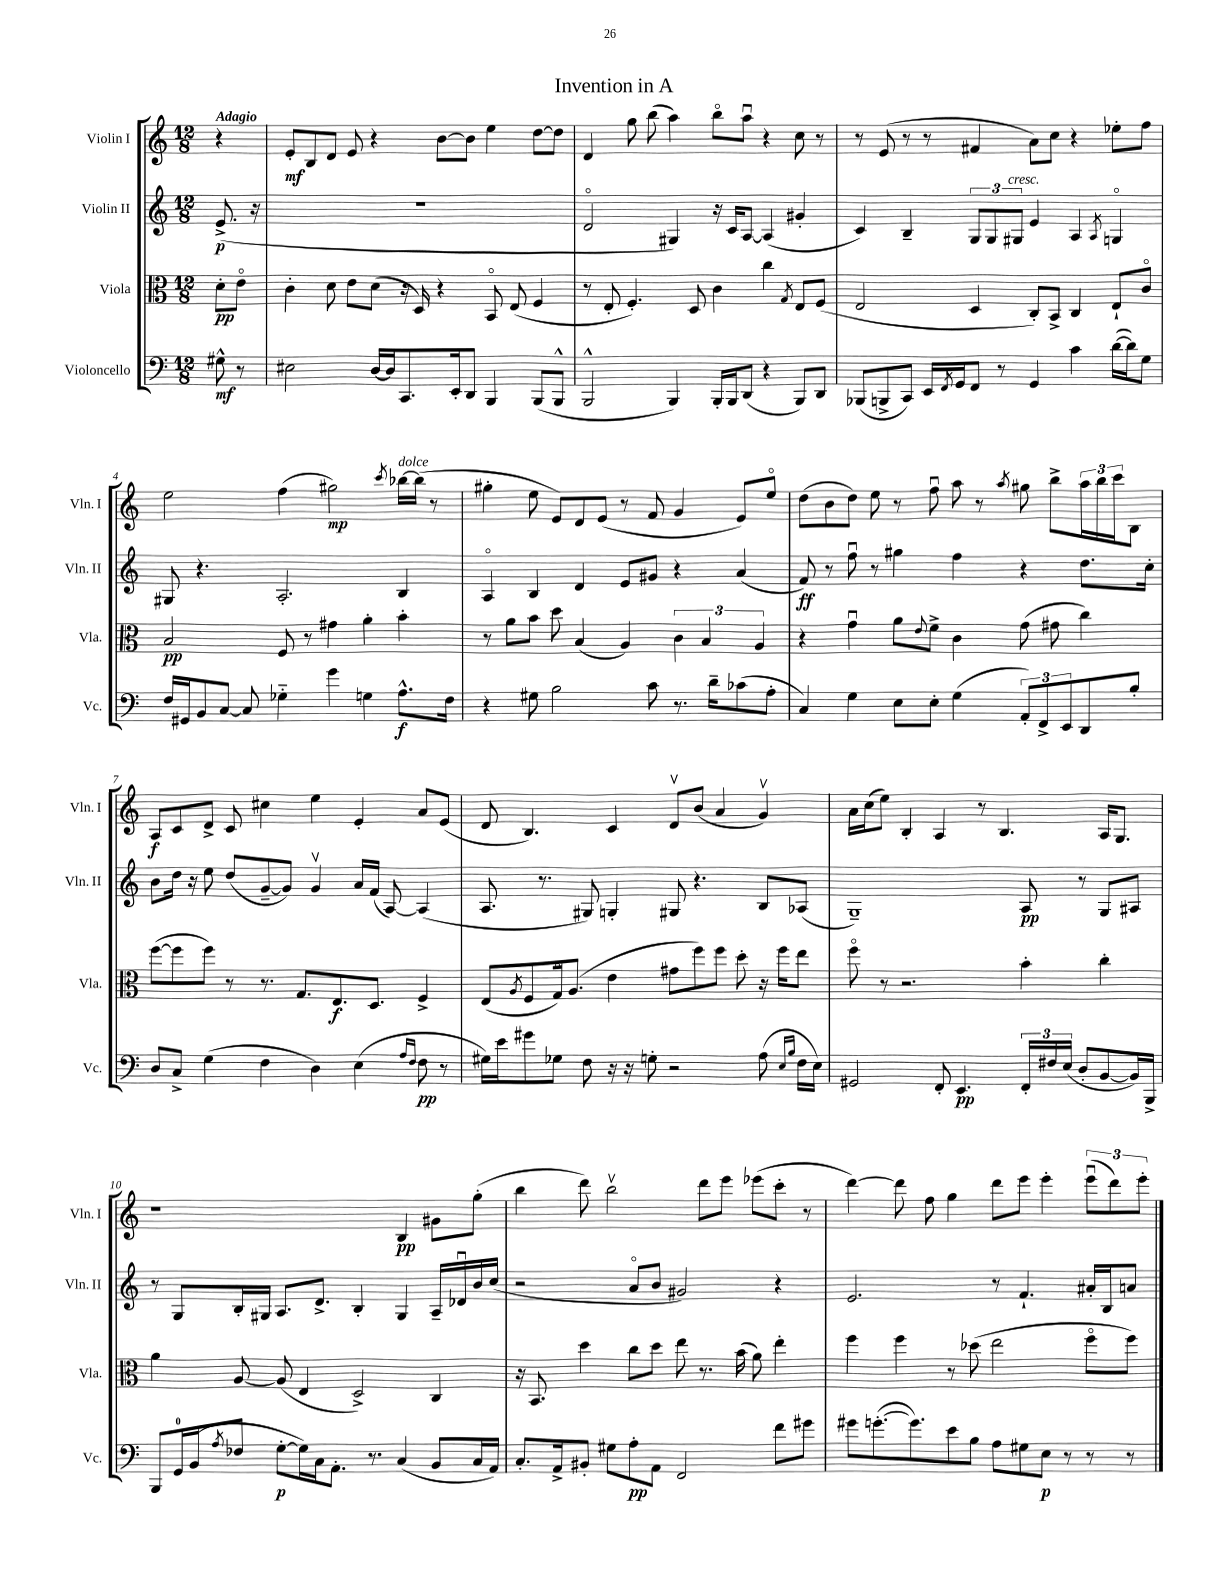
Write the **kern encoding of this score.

**kern	**dynam	**kern	**dynam	**kern	**dynam	**kern	**dynam
*part4	*part4	*part3	*part3	*part2	*part2	*part1	*part1
*staff4	*staff4	*staff3	*staff3	*staff2	*staff2	*staff1	*staff1
*I"Violoncello	*	*I"Viola	*	*I"Violin II	*	*I"Violin I	*
*I'Vc.	*	*I'Vla.	*	*I'Vln. II	*	*I'Vln. I	*
*clefF4	*	*clefC3	*	*clefG2	*	*clefG2	*
*k[]	*	*k[]	*	*k[]	*	*k[]	*
*M12/8	*	*M12/8	*	*M12/8	*	*M12/8	*
=	=	=	=	=	=	=	=
!	!	!	!	!	!	!LO:TX:a:B:t=Adagio	!
8G#X^^\	mf	8d'\L	pp	(8.e^/	p	4r	.
8r	.	8e\J	.	.	.	.	.
.	.	.	.	16r	.	.	.
=1	=1	=1	=1	=1	=1	=1	=1
2E#X\	.	4c'\	.	1.r	.	8e'/L	mf
.	.	.	.	.	.	8B/	.
.	.	8d\	.	.	.	8d/J	.
.	.	8e\L	.	.	.	8e/	.
[16D/LL	.	(8d\J	.	.	.	4r	.
16D/J]	.	.	.	.	.	.	.
8.CC/	.	16r	.	.	.	.	.
.	.	16D/)	.	.	.	.	.
.	.	4r	.	.	.	[8b\L	.
16EE'/k	.	.	.	.	.	.	.
8DD/J	.	.	.	.	.	8b\J]	.
4BBB/	.	8BB/	.	.	.	4ee\	.
.	.	(8E/	.	.	.	.	.
(8BBB/L	.	4F/	.	.	.	[8dd\L	.
8BBB^^/J	.	.	.	.	.	8dd\J]	.
=2	=2	=2	=2	=2	=2	=2	=2
2BBB^^/	.	8r	.	2d/	.	4d/	.
.	.	8E'/	.	.	.	.	.
.	.	4.F'/)	.	.	.	8gg\	.
.	.	.	.	.	.	(8bb\	.
4BBB/)	.	.	.	4G#X/)	.	4aa\)	.
.	.	8D/	.	.	.	.	.
16BBB'/LL	.	4c\	.	16r	.	8bb\L	.
16BBB/J	.	.	.	16c/KL	.	.	.
(8DD/J	.	.	.	[8A/J	.	8aau\J	.
4r	.	4cc\	.	(4A/]	.	4r	.
.	.	8qG/	.	.	.	.	.
8BBB/L)	.	8E/L	.	4g#X'/	.	8cc\	.
8DD/J	.	(8F/J	.	.	.	8r	.
=3	=3	=3	=3	=3	=3	=3	=3
(8BBB-X/L	.	2E/	.	4c/)	.	8r	.
8BBBn^/	.	.	.	.	.	(8e/	.
8CC/J)	.	.	.	4B~/	.	8r	.
16EE/LL	.	.	.	.	.	8r	.
8qFF/	.	.	.	.	.	.	.
16GG/J	.	.	.	.	.	.	.
8FF/J	.	4D/	.	12G/L	.	4f#X/	.
.	.	.	.	12G/	.	.	.
8r	.	.	.	.	.	.	.
!	!	!	!	!LO:TX:a:i:t=cresc.	!	!	!
.	.	.	.	12G#X/J	.	.	.
4GG/	.	8C'/L)	.	4e/	.	8a\L)	.
.	.	8BB^/J	.	.	.	8cc\J	.
4c\	.	4C/	.	4A/	.	4r	.
.	.	.	.	8qA/	.	.	.
([16d\LL	.	8E`/L	.	4Gn/	.	8ee-X'\L	.
16d\J])	.	.	.	.	.	.	.
8G\J	.	8c/J	.	.	.	8ff\J	.
!!LO:LB:g=z
=4	=4	=4	=4	=4	=4	=4	=4
16F/LL	.	2B/	pp	8G#X/	.	2ee\	.
16GG#X/J	.	.	.	.	.	.	.
8BB/	.	.	.	4.r	.	.	.
[8C/J	.	.	.	.	.	.	.
8C/]	.	.	.	.	.	.	.
4G-X\	.	8F/	.	2.A'/	.	(4ff\	.
.	.	8r	.	.	.	.	.
4g\	.	4g#X\	.	.	.	2gg#X\)	mp
4Gn\	.	4a'\	.	.	.	.	.
.	.	.	.	.	.	8qccc/	.
!	!	!	!	!	!	!LO:TX:a:i:t=dolce	!
8.A^^\L	f	4b'\	.	4B/	.	[16bb-X\LL	.
.	.	.	.	.	.	(16bb-\JJ]	.
.	.	.	.	.	.	8r	.
16F\Jk	.	.	.	.	.	.	.
=5	=5	=5	=5	=5	=5	=5	=5
4r	.	8r	.	4A/	.	4gg#X'\	.
.	.	8a\L	.	.	.	.	.
8G#X\	.	8b\J	.	4B/	.	8ee\	.
2B\	.	8dd\	.	.	.	8e/L)	.
.	.	(4B/	.	4d/	.	8d/	.
.	.	.	.	.	.	(8e/J	.
.	.	4A/)	.	8e/L	.	8r	.
8c\	.	.	.	8g#X/J	.	8f/	.
8.r	.	6c\	.	4r	.	4g/	.
.	.	6B/	.	.	.	.	.
16d~\KL	.	.	.	.	.	.	.
(8c-X\	.	.	.	(4a/	.	8e/L)	.
.	.	6A/	.	.	.	.	.
8A'\J	.	.	.	.	.	8ee/J	.
=6	=6	=6	=6	=6	=6	=6	=6
4C/)	.	4r	.	8f/)	ff	(8dd\L	.
.	.	.	.	8r	.	8b\	.
4G\	.	4gu\	.	8ffu\	.	8dd\J)	.
.	.	.	.	8r	.	8ee\	.
8E\L	.	8a\L	.	4gg#X\	.	8r	.
.	.	8qqe/	.	.	.	.	.
8E'\J	.	8f^\J	.	.	.	8ffu\	.
(4G\	.	4c\	.	4ff\	.	8aa\	.
.	.	.	.	.	.	8r	.
.	.	.	.	.	.	8qaa/	.
12AA'/L)	.	(8g\	.	4r	.	8gg#X\	.
12FF^/	.	.	.	.	.	.	.
.	.	8g#X\	.	.	.	8bb^\L	.
12EE/	.	.	.	.	.	.	.
8DD/	.	4cc\)	.	8.dd\L	.	24aa\L	.
.	.	.	.	.	.	24bb\	.
.	.	.	.	.	.	24ccc\J	.
8B'/J	.	.	.	.	.	8B\J	.
.	.	.	.	16cc'\Jk	.	.	.
!!LO:LB:g=z
=7	=7	=7	=7	=7	=7	=7	=7
8D/L	.	([8ff\L	.	8b\L	.	8A/L	f
8C^/J	.	8ff\]	.	16dd\Jk	.	8c/	.
.	.	.	.	16r	.	.	.
(4G\	.	8ff\J)	.	8ee\	.	8d^/J	.
.	.	8r	.	(8dd/L	.	8c/	.
4F\	.	8.r	.	[8g~/	.	4cc#X\	.
.	.	.	.	8g/J])	.	.	.
.	.	8.G/L	.	.	.	.	.
4D\)	.	.	.	4gv/	.	4ee\	.
.	.	8.E/	f	.	.	.	.
(4E\	.	.	.	16a/LL	.	4e'/	.
.	.	8.D/J	.	(16f/JJ	.	.	.
.	.	.	.	[8A/)	.	.	.
16qqA/LL	.	.	.	.	.	.	.
16qqF/JJ	.	.	.	.	.	.	.
8F\	pp	4F^/	.	(4A/]	.	8a/L	.
8r	.	.	.	.	.	(8e/J	.
=8	=8	=8	=8	=8	=8	=8	=8
16G#X\LL)	.	(8E/L	.	8.A/	.	8d/	.
16e\J	.	.	.	.	.	.	.
.	.	8qA/	.	.	.	.	.
8g#X\	.	8F/	.	.	.	4.B/)	.
.	.	.	.	8.r	.	.	.
8G-X\J	.	16G/k)	.	.	.	.	.
.	.	(8.A/J	.	.	.	.	.
8F\	.	.	.	8G#X/)	.	.	.
16r	.	4e\	.	4Gn'/	.	4c/	.
16r	.	.	.	.	.	.	.
8Gn'\	.	.	.	.	.	.	.
2r	.	8g#X\L	.	8G#X/	.	8dv/L	.
.	.	8ff\)	.	4.r	.	(8b/J	.
.	.	8ff\J	.	.	.	4a/	.
.	.	8dd'\	.	.	.	.	.
(8A\	.	16r	.	8B/L	.	4gv/)	.
.	.	16ff\KL	.	.	.	.	.
16qqE/LL	.	.	.	.	.	.	.
16qqB/JJ	.	.	.	.	.	.	.
16F\LL	.	8ee\J	.	(8A-X/J	.	.	.
16E\JJ)	.	.	.	.	.	.	.
=9	=9	=9	=9	=9	=9	=9	=9
2GG#X/	.	8ff\	.	1G~)	.	16a\LL	.
.	.	.	.	.	.	(16cc\J	.
.	.	8r	.	.	.	8ee\J)	.
.	.	2.r	.	.	.	4B'/	.
8FF'/	.	.	.	.	.	4A/	.
4.EE/	pp	.	.	.	.	.	.
.	.	.	.	.	.	8r	.
.	.	.	.	.	.	4.B/	.
24FF'/LL	.	4b'\	.	8A/	pp	.	.
24F#X/	.	.	.	.	.	.	.
(24E/JJ	.	.	.	.	.	.	.
8D'/L	.	.	.	8r	.	.	.
[8BB/	.	4cc'\	.	8G/L	.	16A/KL	.
.	.	.	.	.	.	8.G/J	.
16BB/L])	.	.	.	8A#X/J	.	.	.
16BBB^/JJ	.	.	.	.	.	.	.
!!LO:LB:g=z
=10	=10	=10	=10	=10	=10	=10	=10
8BBB/L	.	4a\	.	8r	.	1r	.
16GG/L	.	.	.	8G/L	.	.	.
(16BB/J	.	.	.	.	.	.	.
8qA/	.	.	.	.	.	.	.
8F-X/J	.	[8A/	.	16B'/L	.	.	.
.	.	.	.	16G#X/JJ	.	.	.
[8G'\L	p	(8A/]	.	8.A/L	.	.	.
16G\L])	.	4E/	.	.	.	.	.
16C\J	.	.	.	8.d^/J	.	.	.
8.AA'\J	.	.	.	.	.	.	.
.	.	2D^/)	.	4B'/	.	.	.
8.r	.	.	.	.	.	.	.
(4C/	.	.	.	4G#/	.	4B/	pp
8BB/L	.	4C/	.	16A~/LL	.	8g#X\L	.
.	.	.	.	16d-Xu/	.	.	.
16C/L	.	.	.	16b/	.	(8gg'\J	.
16AA/JJ)	.	.	.	(16cc/JJ	.	.	.
=11	=11	=11	=11	=11	=11	=11	=11
8.C'/L	.	16r	.	2r	.	4bb\	.
.	.	8.BB/	.	.	.	.	.
16AA^/k	.	.	.	.	.	.	.
8BB#X'/J	.	4dd\	.	.	.	8ddd\)	.
8G#X\L	.	.	.	.	.	2bbv\	.
8A'\	pp	8cc\L	.	8a/L	.	.	.
8AA\J	.	8dd\J	.	8b/J	.	.	.
2FF/	.	8ee\	.	2g#X/)	.	.	.
.	.	8.r	.	.	.	8ddd\L	.
.	.	.	.	.	.	8eee\J	.
.	.	(16b\	.	.	.	.	.
.	.	8a\)	.	.	.	(8eee-X\L	.
8f\L	.	4ee'\	.	4r	.	8ccc'\J	.
8g#X\J	.	.	.	.	.	8r	.
=12	=12	=12	=12	=12	=12	=12	=12
8g#X\L	.	4ff\	.	2.e/	.	[4ddd\)	.
([8.gn'\	.	.	.	.	.	.	.
.	.	4ff\	.	.	.	8ddd\]	.
8.g\])	.	.	.	.	.	.	.
.	.	.	.	.	.	8ff\	.
8e\	.	8r	.	.	.	4gg\	.
8B\J	.	(8dd-X\	.	.	.	.	.
8A\L	.	2ee\	.	8r	.	8ddd\L	.
8G#X\	.	.	.	4.f`/	.	8eee\J	.
8E\J	p	.	.	.	.	4eee'\	.
8r	.	.	.	.	.	.	.
8r	.	8ff\L	.	16a#X'/LL	.	(12eeeu\L	.
.	.	.	.	16B/J	.	.	.
.	.	.	.	.	.	12ddd\)	.
8r	.	8ff\J)	.	8an/J	.	.	.
.	.	.	.	.	.	12eee'\J	.
==	==	==	==	==	==	==	==
*-	*-	*-	*-	*-	*-	*-	*-
